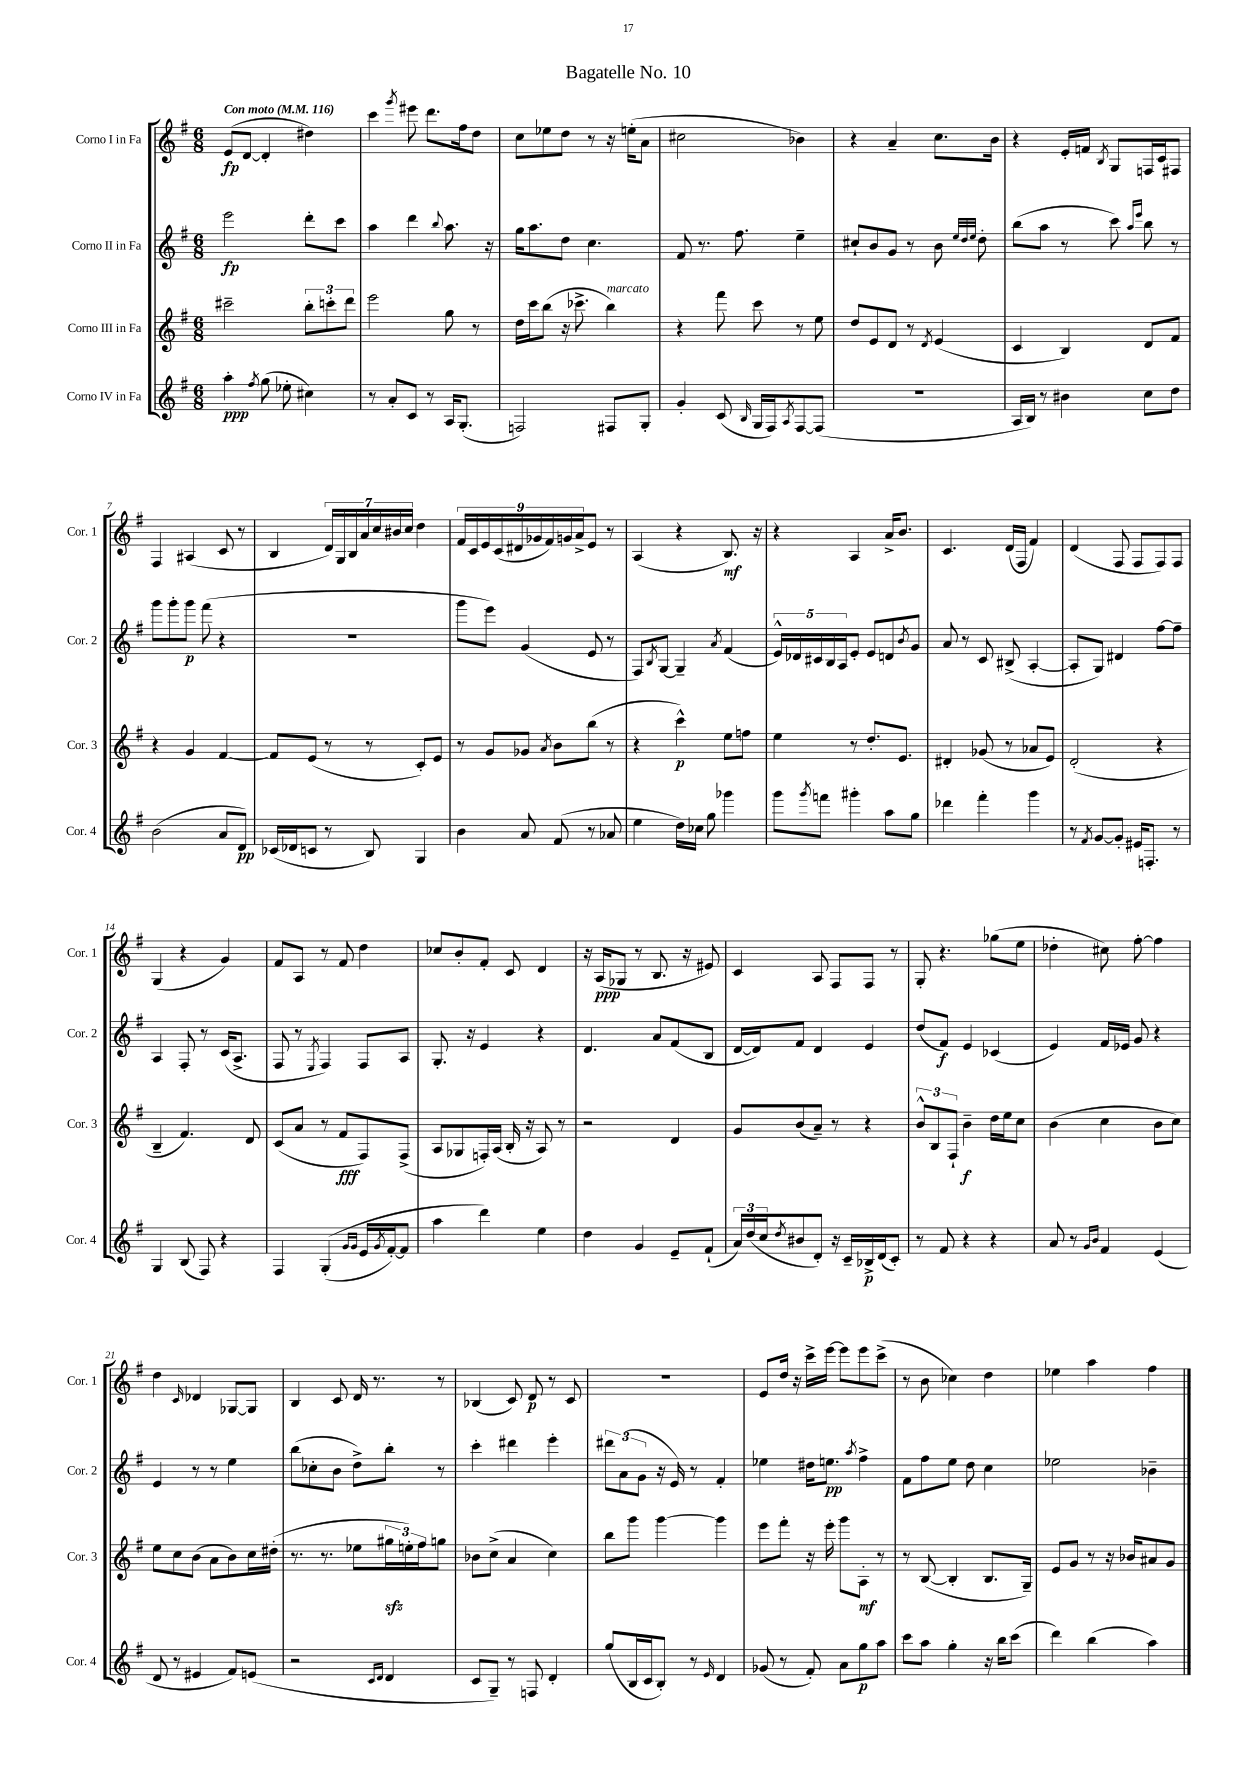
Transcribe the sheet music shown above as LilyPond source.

\header { title = "Bagatelle No. 10" }
<<
\new StaffGroup <<
\new Staff = "s0" \with { instrumentName = "Corno I in Fa" shortInstrumentName = "Cor. 1" } {
    \clef treble \key g \major \numericTimeSignature \time 6/8 \tempo "Con moto" 4 = 116
    e'8\fp( d'8~ d'4-. dis''4) |
    c'''4 \acciaccatura { g'''8 } eis'''8 d'''8. fis''16 d''8 |
    c''8 ees''8 d''8 r8 r16 e''16-.( a'8 |
    cis''2 bes'4) |
    r4 a'4-- c''8. b'16 |
    r4 e'16-. f'16 \acciaccatura { b8 } g8 f16 c'16 fis8 |
    fis4 ais4( c'8 r8 |
    b4 \tuplet 7/4 { d'16) g16 b16 a'16 c''16 bis'16 c''16 } d''4 |
    \tuplet 9/8 { fis'16 c'16 e'16 c'16( dis'16 ges'16 fis'16) g'16 a'16-> } e'8 r8 |
    a4( r4 b8.\mf) r16 |
    r4 a4 a'16-> b'8. |
    c'4. d'16( fis16 fis'4) |
    d'4( fis8 fis8 fis8) fis8 |
    g4( r4 g'4) |
    fis'8 a8 r8 fis'8 d''4 |
    ces''8 b'8-. fis'8-. c'8 d'4 |
    r16 a16\ppp( ges8 r8 b8. r16 eis'8) |
    c'4 a8 fis8 fis8 r8 |
    g8-. r4. ges''8( e''8 |
    des''4-. cis''8) fis''8~-. fis''4 |
    d''4 \grace { c'16 } des'4 ges8~ ges8 |
    b4 c'8 d'16 r8. r8 |
    bes4( c'8) d'8\p r8 c'8 |
    R2. |
    e'8 d''16 r16 c'''16-> e'''16~ e'''8 e'''8 c'''8->( |
    r8 b'8 ces''4) d''4 |
    ees''4 a''4 fis''4 \bar "|." |
}
\new Staff = "s1" \with { instrumentName = "Corno II in Fa" shortInstrumentName = "Cor. 2" } {
    \clef treble \key g \major \numericTimeSignature \time 6/8
    e'''2\fp d'''8-. c'''8 |
    a''4 d'''4 \appoggiatura { b''8 } a''8. r16 |
    g''16 a''8. d''8 c''4. |
    fis'8 r8. fis''8. e''4-- |
    cis''8-! b'8 g'8 r8 b'8 \grace { e''32 d''32 e''32 } d''8-. |
    b''8( a''8 r8 c'''8) \grace { a''16 e'''16 } b''8 r8 |
    g'''8 g'''8-. g'''8\p fis'''8( r4 |
    R2. |
    g'''8 e'''8) g'4( e'8 r8 |
    fis8) \acciaccatura { b8 } g8~ g4-- \acciaccatura { a'8 } fis'4( |
    \tuplet 5/4 { e'16-^) des'16 cis'16 b16 a16 } e'8-. e'8 d'8 \acciaccatura { b'8 } g'8 |
    a'8 r8 c'8 bis8->( a4~-. |
    a8-. g8) dis'4 fis''8~ fis''8-- |
    a4 fis8-. r8 c'16( a8.-> |
    fis8 r8 \acciaccatura { e8 } fis4) fis8 a8 |
    g8.-. r16 e'4 r4 |
    d'4. a'8 fis'8( b8 |
    d'16~ d'16) fis'8 d'4 e'4 |
    d''8( fis'8\f) e'4 ces'4( |
    e'4) fis'16 ees'16 g'8 r4 |
    e'4 r8 r8 e''4 |
    b''8( ces''8-. b'8 d''8->) b''8-. r8 |
    c'''4-. dis'''4 e'''4-. |
    \tuplet 3/2 { dis'''8 a'8( g'8 } r16 e'16) r8 fis'4-. |
    ees''4 dis''16 e''8.\pp \acciaccatura { a''8 } fis''4-> |
    fis'8 fis''8 e''8 d''8 c''4 |
    ees''2 bes'4-- \bar "|." |
}
\new Staff = "s2" \with { instrumentName = "Corno III in Fa" shortInstrumentName = "Cor. 3" } {
    \clef treble \key g \major \numericTimeSignature \time 6/8
    cis'''2-- \tuplet 3/2 { b''8-. c'''8-. d'''8 } |
    e'''2 g''8 r8 |
    d''16 c'''16 b''8( r16 ces'''8.-> b''4^\markup { \italic "marcato" }) |
    r4 fis'''8 c'''8 r8 e''8 |
    d''8 e'8 d'8 r8 \acciaccatura { d'8 } e'4( |
    c'4 b4) d'8 fis'8 |
    r4 g'4 fis'4~ |
    fis'8 e'8( r8 r8 c'8-.) e'8 |
    r8 g'8 ges'8 \acciaccatura { a'8 } b'8 b''8( r8 |
    r4 c'''4-^\p) e''8 f''8 |
    e''4 r8 d''8.-. e'8. |
    dis'4-. ges'8( r8 aes'8 e'8) |
    d'2-.( r4 |
    b4-- fis'4.) d'8 |
    c'8( a'8 r8 fis'8\fff fis8) fis8->( |
    a8 ges8 f16-.) a16( b16-. r16 a8) r8 |
    r2 d'4 |
    g'8 b'8( a'8--) r8 r4 |
    \tuplet 3/2 { b'8-^ b8 fis8-! } b'4--\f d''16 e''16 c''8 |
    b'4( c''4 b'8 c''8) |
    e''8 c''8 b'8( a'8 b'8) c''16 dis''16-.( |
    r8. r8. ees''8 \tuplet 3/2 { gis''16\sfz e''16-.) fis''16 } g''8 |
    bes'8 c''8->( a'4 c''4) |
    b''8 g'''8 g'''4~ g'''4 |
    e'''8 fis'''8-. r16 e'''16-. g'''8 a8-.\mf r8 |
    r8 b8~( b4-. b8. g16--) |
    e'8 g'8 r8 r16 bes'16 ais'8 g'8 \bar "|." |
}
\new Staff = "s3" \with { instrumentName = "Corno IV in Fa" shortInstrumentName = "Cor. 4" } {
    \clef treble \key g \major \numericTimeSignature \time 6/8
    a''4-.\ppp \acciaccatura { fis''8 } g''8( ees''8-. cis''4) |
    r8 a'8-. c'8 r8 a16 g8.-.( |
    f2) fis8 g8-. |
    g'4-. c'8( \grace { b16 } g16 fis16) \acciaccatura { a8 } fis8~ fis8( |
    R2. |
    a16 b16) r8 bis'4 c''8 d''8 |
    b'2( a'8 d'8\pp) |
    ces'16( des'16 c'8 r8 b8) g4 |
    b'4 a'8 fis'8( r8 aes'8 |
    e''4 d''16) ces''16 g''8 ges'''4 |
    g'''8 \acciaccatura { g'''8 } f'''8 gis'''4-. a''8 g''8 |
    des'''4 fis'''4-. g'''4 |
    r8 \acciaccatura { fis'8 } g'8~ g'8-. eis'16 f8.-. r8 |
    g4 b8( fis8) r4 |
    fis4 g4-.(\( \grace { g'16 g'16 } e'16 \acciaccatura { g'8 } fis'16~-.) fis'8 |
    a''4 d'''4\) e''4 |
    d''4 g'4 e'8-- fis'8-!( |
    \tuplet 3/2 { a'16) d''16( c''16 } \acciaccatura { d''8 } bis'8 d'8-.) r16 c'16-- bes16->\p d'16( c'8-.) |
    r8 fis'8 r4 r4 |
    a'8 r8 \grace { g'16 b'16 } fis'4 e'4( |
    d'8 r8 eis'4 fis'8) e'8( |
    r2 \grace { c'16 d'16 } d'4 |
    c'8 g8--) r8 f8 d'4-. |
    g''8( b16 c'16 b8-.) r8 \grace { e'16 } d'4 |
    ges'8( r8 fis'8-.) a'8 g''8\p a''8 |
    c'''8 a''8 g''4-. r16 b''16 c'''8( |
    d'''4) b''4( a''4) \bar "|." |
}
>>
>>
